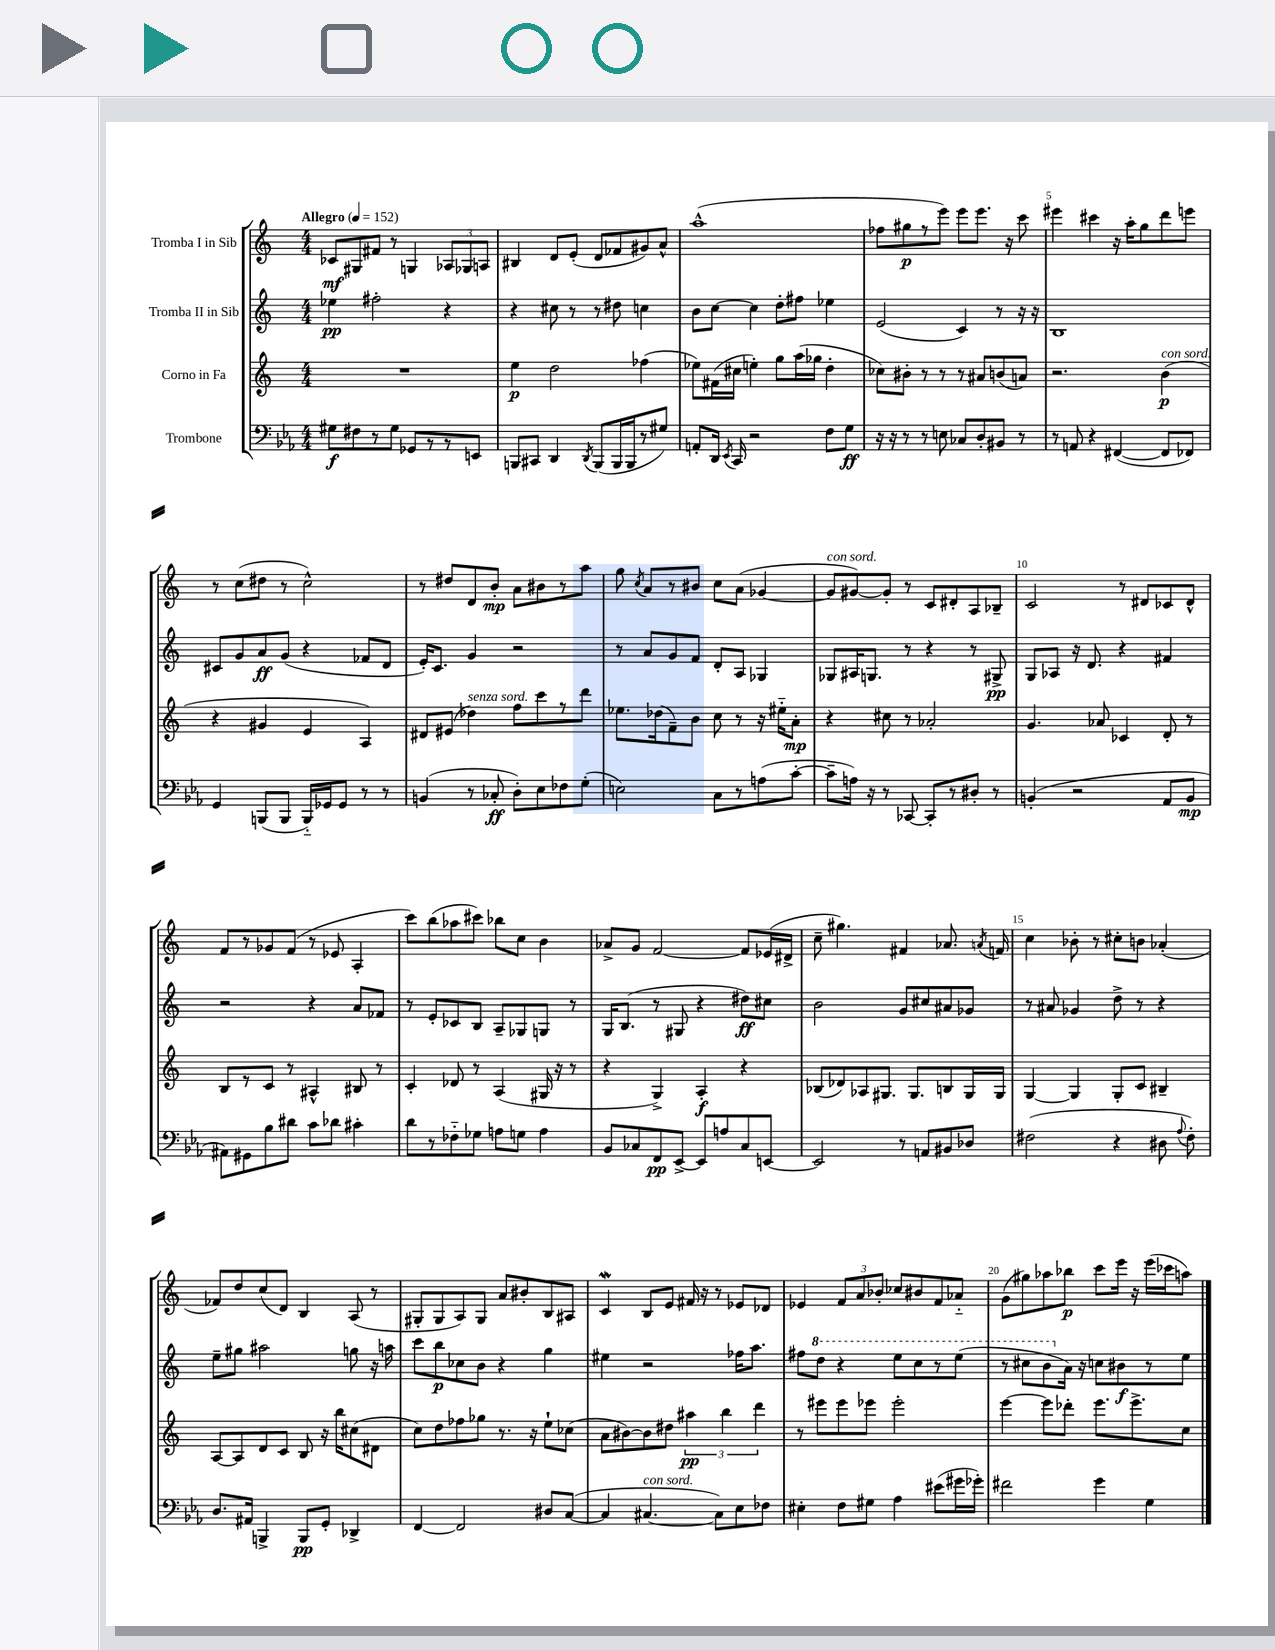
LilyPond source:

<<
\new StaffGroup <<
\new Staff = "s0" \with { instrumentName = "Tromba I in Sib" } {
    \clef treble \key c \major \numericTimeSignature \time 4/4 \tempo "Allegro" 4 = 152
    \autoBeamOff ces'8[\mf gis8 fis'8] r8 g4 \tuplet 3/2 { aes8[ ges8 a8] } |
    bis4 d'8[ e'8]-.( d'8[ fes'8 gis'8) a'8]-^ |
    a''1-^( |
    fes''8[ gis''8\p r8 e'''8]) e'''8[ e'''8.] r16 c'''8 |
    eis'''4 cis'''4 r16 a''16[-. g''8 d'''8 e'''8] |
    r8 c''8[( dis''8] r8 c''2-^) |
    r8 dis''8[ d'8 b'8]-.\mp a'8[ bis'8 r8 a''8] |
    g''8 \acciaccatura { c''8 } a'8[ r8 bis'8] c''8[ a'8]( ges'4~ |
    ges'8[^\markup { \italic "con sord." } gis'8~) gis'8]-. r8 c'8[ dis'8-. a8 bes8]-- |
    c'2 r8 dis'8[ ces'8 dis'8]-^ |
    f'8[ r8 ges'8 f'8]( r8 ees'8 a4-. |
    c'''8[) b''8( aes''8 cis'''8]) bes''8[ c''8] b'4 |
    aes'8[-> g'8] f'2~ f'8[ ees'16( dis'16]-> |
    c''8-- gis''4.) fis'4 aes'8. \acciaccatura { a'8 } f'16 |
    c''4 bes'8-. r8 cis''8[-. b'8] aes'4-.( |
    fes'8[) d''8 c''8( d'8]) b4 a8( r8 |
    gis8[-. gis8 a8) gis8] a'8[ bis'8-. b8 ais8] |
    c'4\mordent b8[ e'8] fis'16 r16 r8 ees'8[ des'8] |
    ees'4 \tuplet 3/2 { f'8[ a'8 bes'8]-. } ces''8[ bis'8 f'8 aes'8]-_ |
    g'8[( gis''8) aes''8 bes''8]\p c'''8[ e'''16] r16 e'''16[( ces'''16 a''8]) \bar "|." |
}
\new Staff = "s1" \with { instrumentName = "Tromba II in Sib" } {
    \clef treble \key c \major \numericTimeSignature \time 4/4
    \autoBeamOff ees''4\pp fis''2-. r4 |
    r4 cis''8 r8 r8 dis''8 c''4 |
    b'8[ c''8]~ c''4 d''8[-. fis''8] ees''4 |
    e'2( c'4) r8 r16 r16 |
    b1 |
    cis'8[ g'8 a'8\ff g'8]( r4 fes'8[ d'8] |
    e'16[-.) c'8.] g'4 r2 |
    r8 a'8[ g'8 f'8] d'8[-. a8] ges4 |
    ges8[ ais16 g8.] r8 r4 r8 gis8->\pp |
    g8[ aes8] r16 d'8. r4 fis'4 |
    r2 r4 a'8[ fes'8] |
    r8 e'8[-. ces'8 b8] a8[-- ges8 g8] r8 |
    g16[ b8.]( r8 gis8 r4 dis''8[\ff) cis''8] |
    b'2 g'8[ cis''8 ais'8 ges'8] |
    r8 ais'8 ges'4 d''8-> r8 r4 |
    e''8[-- gis''8] ais''2 g''8 r16 a''16 |
    c'''8[ b''8\p ces''8 b'8] r4 g''4 |
    eis''4 r2 fes''16[ a''8.] |
    fis''8[ \ottava #1 d'''8] r4 e'''8[ c'''8 r8 e'''8]( |
    r8 cis'''8[ b''8 \ottava #0 a'16]) r16 c''!8[ bis'8\f r8 e''8] \bar "|." |
}
\new Staff = "s2" \with { instrumentName = "Corno in Fa" } {
    \clef treble \key c \major \numericTimeSignature \time 4/4
    \autoBeamOff R1 |
    e''4\p d''2 fes''4( |
    ees''8[) fis'16( cis''16] e''4-.) g''8[ a''16( ges''16] d''4-. |
    ces''8[) bis'8]-. r8 r8 r8 ais'8[ b'8( a'8]) |
    r2. b'4\p^\markup { \italic "con sord." }( |
    r4 gis'4 e'4 a4) |
    dis'8[ eis'8]( des''4^\markup { \italic "senza sord." }) f''8[ c'''8 r8 d'''8] |
    ees''8.[ des''16( f'8--) b'8] c''8 r8 r16 eis''16[-_ a'8]-.\mp |
    r4 cis''8 r8 aes'2-. |
    g'4. aes'8 ces'4 d'8-. r8 |
    b8[ r8 c'8] r8 ais4-^ bis8 r8 |
    c'4-. des'8 r8 a4( gis16 r16 r8 |
    r4 g4->) a4-.\f r4 |
    bes8[( des'8) aes8 gis8.] gis8.[ b8 gis16 gis16] |
    g4~ g4 g8[-. c'8] bis4-- |
    a8[~ a8 d'8 c'8] b8 r16 b''16[ cis''8( dis'8] |
    c''8[) d''8 fes''8 ges''8] r8. r16 e''8[-! ces''8]( |
    a'8[ bis'8~) bis'8 dis''8] \tuplet 3/2 { ais''4\pp b''4 d'''4 } |
    r8 eis'''8[ eis'''8 ees'''8] ees'''2-. |
    e'''4~ e'''8[ des'''8]-. e'''8.[ e'''8.-> c''8] \bar "|." |
}
\new Staff = "s3" \with { instrumentName = "Trombone" } {
    \clef bass \key ees \major \numericTimeSignature \time 4/4
    \autoBeamOff gis8[\f fis8 r8 gis8] ges,8[ r8 r8 e,8] |
    b,,8[ cis,8] d,4 \acciaccatura { d,8 } b,,8[( b,,16 b,,16 r8 gis8]) |
    a,8[-. d,16] \acciaccatura { ees,8 } c,16 r2 f8[ g8]\ff |
    r16 r16 r8 r8 e8 ces8[ d8-. bis,8] r8 |
    r8 a,8 r4 fis,4~( fis,8[ fes,8]) |
    g,4 b,,8[( b,,8] b,,16[-_) ges,16 ges,8] r8 r8 |
    b,4( r8 ces8-.\ff d8[-.) ees8 fes8 g8]-.( |
    e2) c8[ r8 a8( c'8]~-. |
    c'8[-- a16]) r16 r8 ces,8~ ces,8[-. r8 dis8]-. r8 |
    b,4-.( r2 aes,8[ b,8]\mp |
    ais,8[) gis,8 bes8 dis'8] c'8[ des'8] cis'4-. |
    d'8[ r8 fes8-_ ges8] a8[ g8] a4 |
    bes,8[ ces8 f,8\pp ees,8]~-> ees,8[ a8 ces8 e,8]~ |
    e,2 r8 a,8[ bis,8 des8] |
    fis2( r4 dis8 \appoggiatura { aes8 } fis8-.) |
    d8.[ ais,16] b,,4-> b,,8[\pp g,8]-. des,4-> |
    f,4~ f,2 dis8[ c8]~( |
    c4 cis4.~^\markup { \italic "con sord." } cis8[) ees8 fes8] |
    eis4-. f8[ gis8] aes4 eis'8[( gis'16 ges'16]-.) |
    fis'2 g'4 g4 \bar "|." |
}
>>
>>
\layout { \context { \Score \override BarNumber.break-visibility = ##(#f #t #t) barNumberVisibility = #(every-nth-bar-number-visible 5) } }
